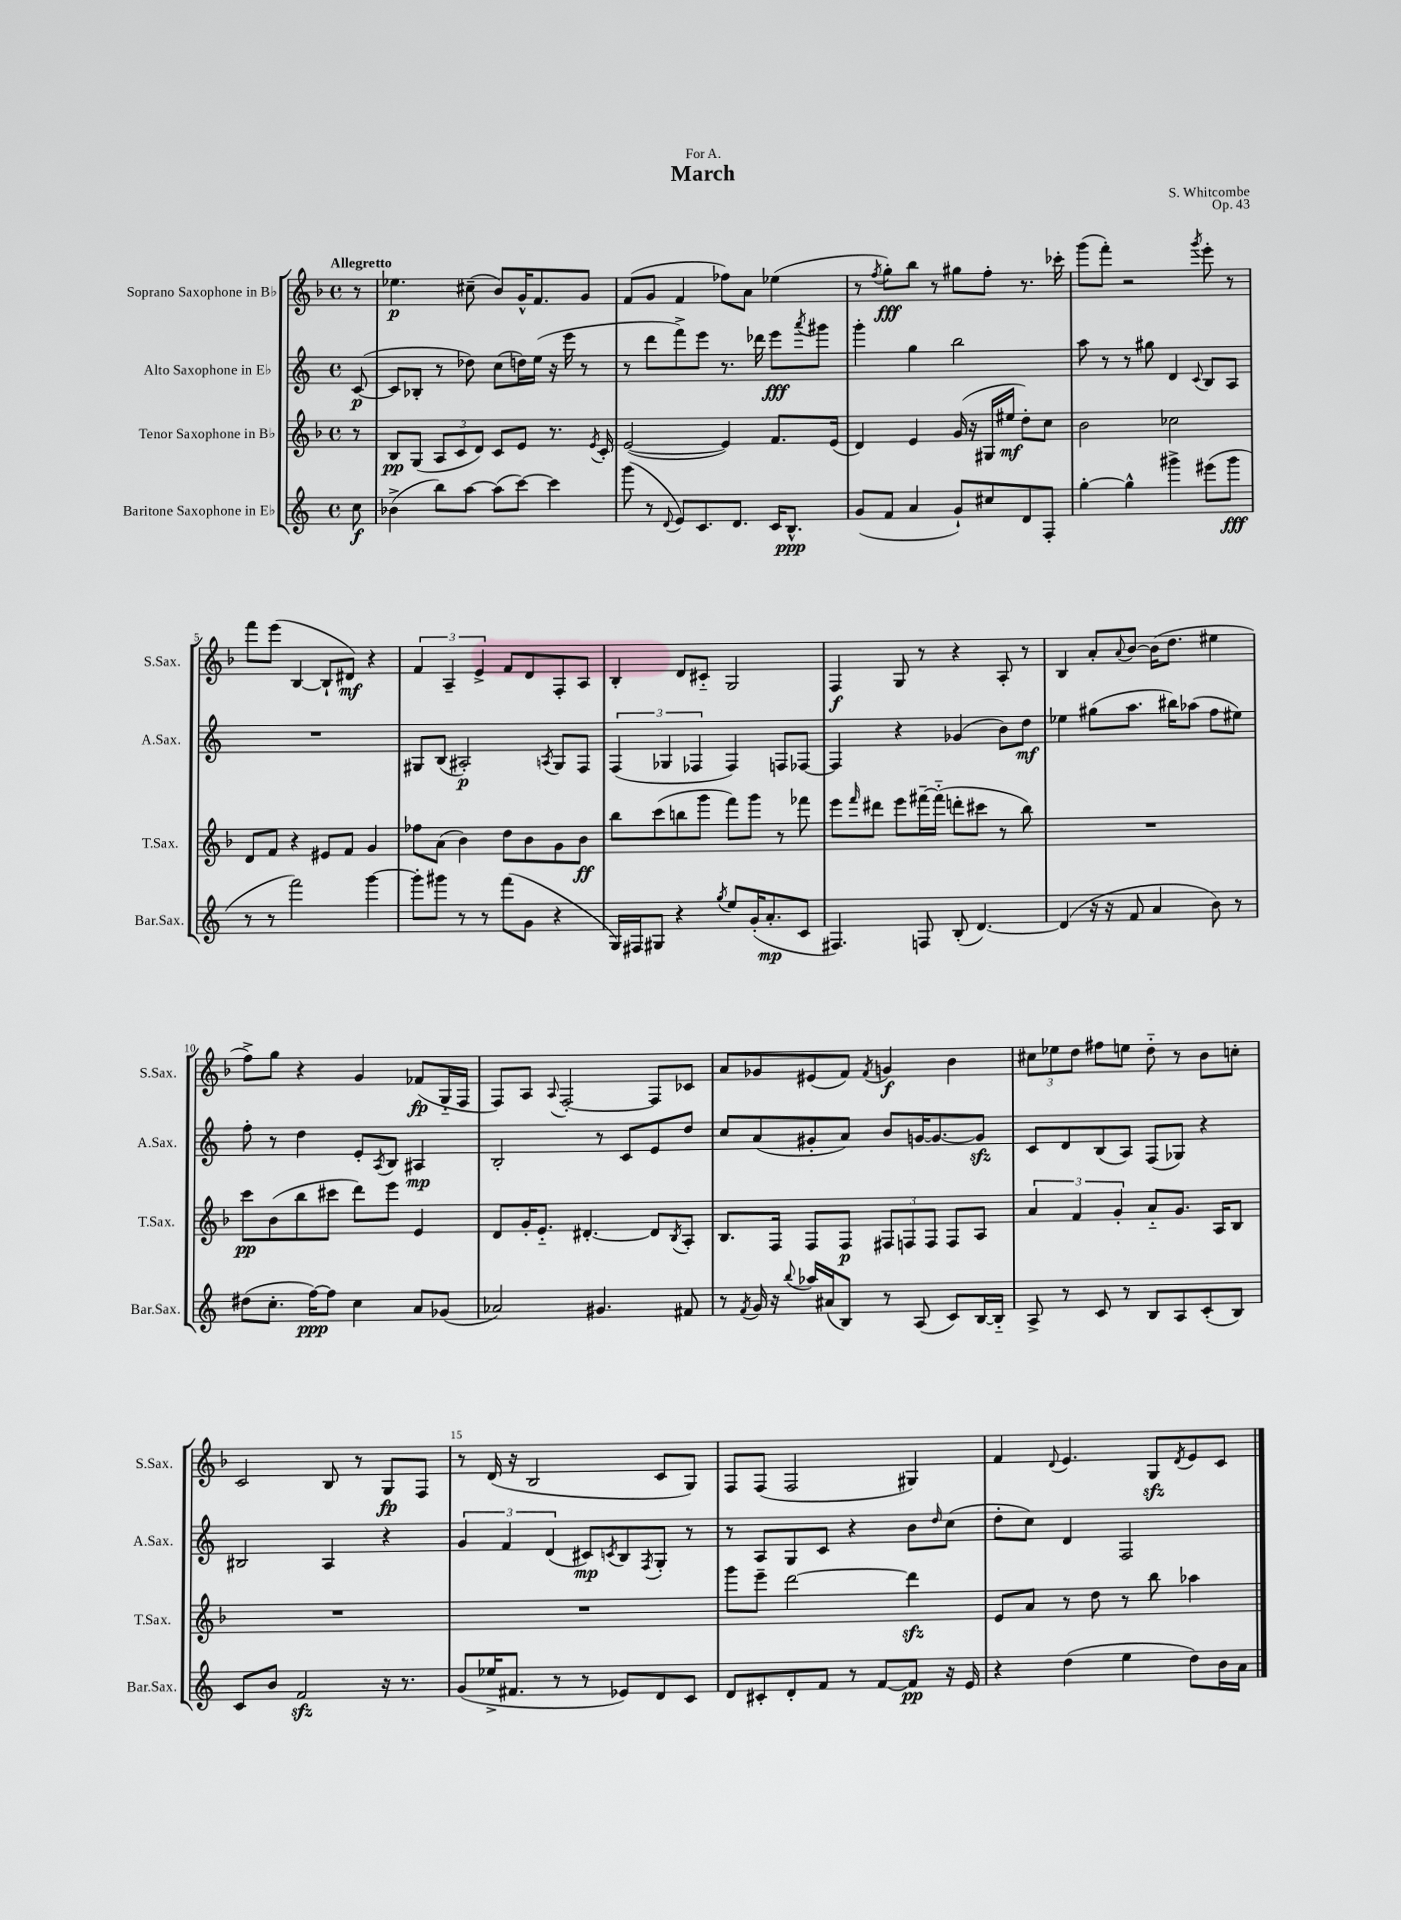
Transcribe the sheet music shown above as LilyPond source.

\header { title = "March" composer = "S. Whitcombe" dedication = "For A." opus = "Op. 43" }
<<
\new StaffGroup <<
\new Staff = "s0" \with { instrumentName = "Soprano Saxophone in Bb" shortInstrumentName = "S.Sax." } {
    \clef treble \key f \major \defaultTimeSignature \time 4/4 \partial 8 \tempo "Allegretto"
    r8 |
    ees''4.\p cis''8--( bes'8) g'16-^ f'8. g'8 |
    f'8( g'8 f'4 fes''8) a'8 ees''4( |
    r8 \acciaccatura { f''8 } g''8-.\fff) bes''8 r8 gis''8 f''8-. r8. ces'''16-. |
    g'''8( f'''8-.) r2 \acciaccatura { g'''8 } e'''8-. r8 |
    f'''8 e'''8( bes4~ bes8-! dis'8\mf) r4 |
    \tuplet 3/2 { f'4 a4-- e'4-> } f'8 d'8 f8-. a8 |
    bes4-. d'8 cis'8-_ g2 |
    f4\f g8 r8 r4 a8-. r8 |
    bes4 a'8-. \appoggiatura { a'8 } bes'8~ bes'16( d''8. eis''4 |
    f''8->) g''8 r4 g'4 fes'8\fp( g16-_ f16 |
    f8) a8 \appoggiatura { a8 } f2~-. f8 ces'8 |
    a'8 ges'8 eis'8( f'8) \acciaccatura { f'8 } g'4\f bes'4 |
    \tuplet 3/2 { cis''8 ees''8 d''8 } fis''8 e''8 d''8-_ r8 bes'8 c''8-. |
    c'2 bes8 r8 g8\fp f8 |
    r8 d'16( r16 bes2 c'8 g8) |
    f8 f8( f2 gis4) |
    f'4 \appoggiatura { d'8 } e'4. g8\sfz \acciaccatura { d'8 } e'8 c'8 \bar "|." |
}
\new Staff = "s1" \with { instrumentName = "Alto Saxophone in Eb" shortInstrumentName = "A.Sax." } {
    \clef treble \key c \major \defaultTimeSignature \time 4/4 \partial 8
    c'8~\p( |
    c'8 bes8-. r8 des''8) c''8( d''16) e''16( r16 e'''16 r8 |
    r8 d'''8 f'''8->) e'''8 r8. des'''16 e'''8\fff \acciaccatura { a'''8 } gis'''8 |
    g'''4-. g''4 b''2 |
    a''8 r8 r8 gis''8 d'4 \appoggiatura { c'8 } b8 a8 |
    R1 |
    gis8 b8( ais2-.\p) \acciaccatura { a8 } gis8 f8 |
    \tuplet 3/2 { f4( ges4 fes4 } fes4) f8 fes8~ |
    fes4 r4 ges'4( b'8) d''8\mf |
    ees''4 gis''8( a''8. bis''16) aes''8( f''8 eis''8) |
    f''8-. r8 d''4 e'8-. \acciaccatura { a8 } b8 ais4\mp |
    b2-. r8 c'8 e'8 d''8 |
    c''8 a'8( gis'8-. a'8) b'8 g'16~ g'8.~ g'8\sfz |
    c'8 d'8 b8( a8) f8( ges8) r4 |
    bis2 a4 r4 |
    \tuplet 3/2 { g'4 f'4 d'4( } cis'8\mp) \acciaccatura { c'8 } b8 \acciaccatura { f8 } g8-. r8 |
    r8 a8 g8 c'8 r4 b'8 \grace { d''16 } c''8( |
    d''8-. c''8) d'4 f2 \bar "|." |
}
\new Staff = "s2" \with { instrumentName = "Tenor Saxophone in Bb" shortInstrumentName = "T.Sax." } {
    \clef treble \key f \major \defaultTimeSignature \time 4/4 \partial 8
    r8 |
    bes8\pp g8( \tuplet 3/2 { a8 c'8 d'8) } c'8 e'8 r8. \acciaccatura { e'8 } c'16-. |
    e'2~( e'4) f'8. e'16( |
    d'4) e'4 g'16( r16 gis16 eis''16\mf d''8-.) c''8 |
    bes'2 ces''2 |
    d'8 f'8 r4 eis'8 f'8 g'4 |
    fes''8 a'8( bes'4) d''8 bes'8 g'8 bes'8\ff |
    bes''8 c'''8( b''8 g'''8 f'''8) g'''8 r8 fes'''8 |
    e'''8 \grace { f'''16 } dis'''8 e'''8 fis'''16~-- fis'''16-_( d'''8-. cis'''8 r8 bes''8) |
    R1 |
    c'''8\pp bes'8( bes''8 cis'''8 d'''8) e'''8 e'4 |
    d'8 g'16-. e'8.-_ dis'4.~-. dis'8 \acciaccatura { bes8 } a8-. |
    bes8. f16 f8 f8\p \tuplet 3/2 { fis8 f8 f8 } f8 a8 |
    \tuplet 3/2 { a'4 f'4 g'4-. } a'8-_ g'8. a16 bes8 |
    R1 |
    R1 |
    g'''8 e'''8-- d'''2~ d'''4\sfz |
    e'8 a'8 r8 d''8 r8 bes''8 aes''4 \bar "|." |
}
\new Staff = "s3" \with { instrumentName = "Baritone Saxophone in Eb" shortInstrumentName = "Bar.Sax." } {
    \clef treble \key c \major \defaultTimeSignature \time 4/4 \partial 8
    c''8\f |
    bes'4->( b''8) a''8~ a''8( c'''8~) c'''4 |
    g'''8( r8 \appoggiatura { d'8 } e'8) c'8. d'8. c'16 b8.-^\ppp |
    g'8( f'8 a'4 g'8-!) cis''8 d'8 f8-. |
    g''4~-. g''4-^ gis'''4-> eis'''8( gis'''8\fff |
    r8 r8 f'''2) g'''4~ |
    g'''8-. gis'''8 r8 r8 f'''8( g'8 r4 |
    g16) fis16 gis8 r4 \acciaccatura { g''8 } e''8 g'16-.( a'8.-.\mp c'8 |
    fis4.) f8 b8-.( d'4.~) |
    d'4( r16 r16 f'8 a'4 b'8) r8 |
    dis''8( c''8.-. f''16~\ppp) f''8 c''4 a'8 ges'8( |
    aes'2) gis'4. fis'8 |
    r8 \acciaccatura { f'8 } g'16 r16 \appoggiatura { b''8 } aes''16 ais'16( b8) r8 a8( c'8) b16~ b16-_ |
    a8-> r8 c'8 r8 b8 a8 c'8-.( b8) |
    c'8 b'8 f'2\sfz r16 r8. |
    g'8( ees''16-> fis'8. r8 r8 ees'8) d'8 c'8 |
    d'8 cis'8-. d'8-. f'8 r8 f'8~ f'8\pp r16 e'16 |
    r4 d''4( e''4 d''8) b'16 a'16 \bar "|." |
}
>>
>>
\layout { \context { \Score \override BarNumber.break-visibility = ##(#f #t #t) barNumberVisibility = #(every-nth-bar-number-visible 5) } }
